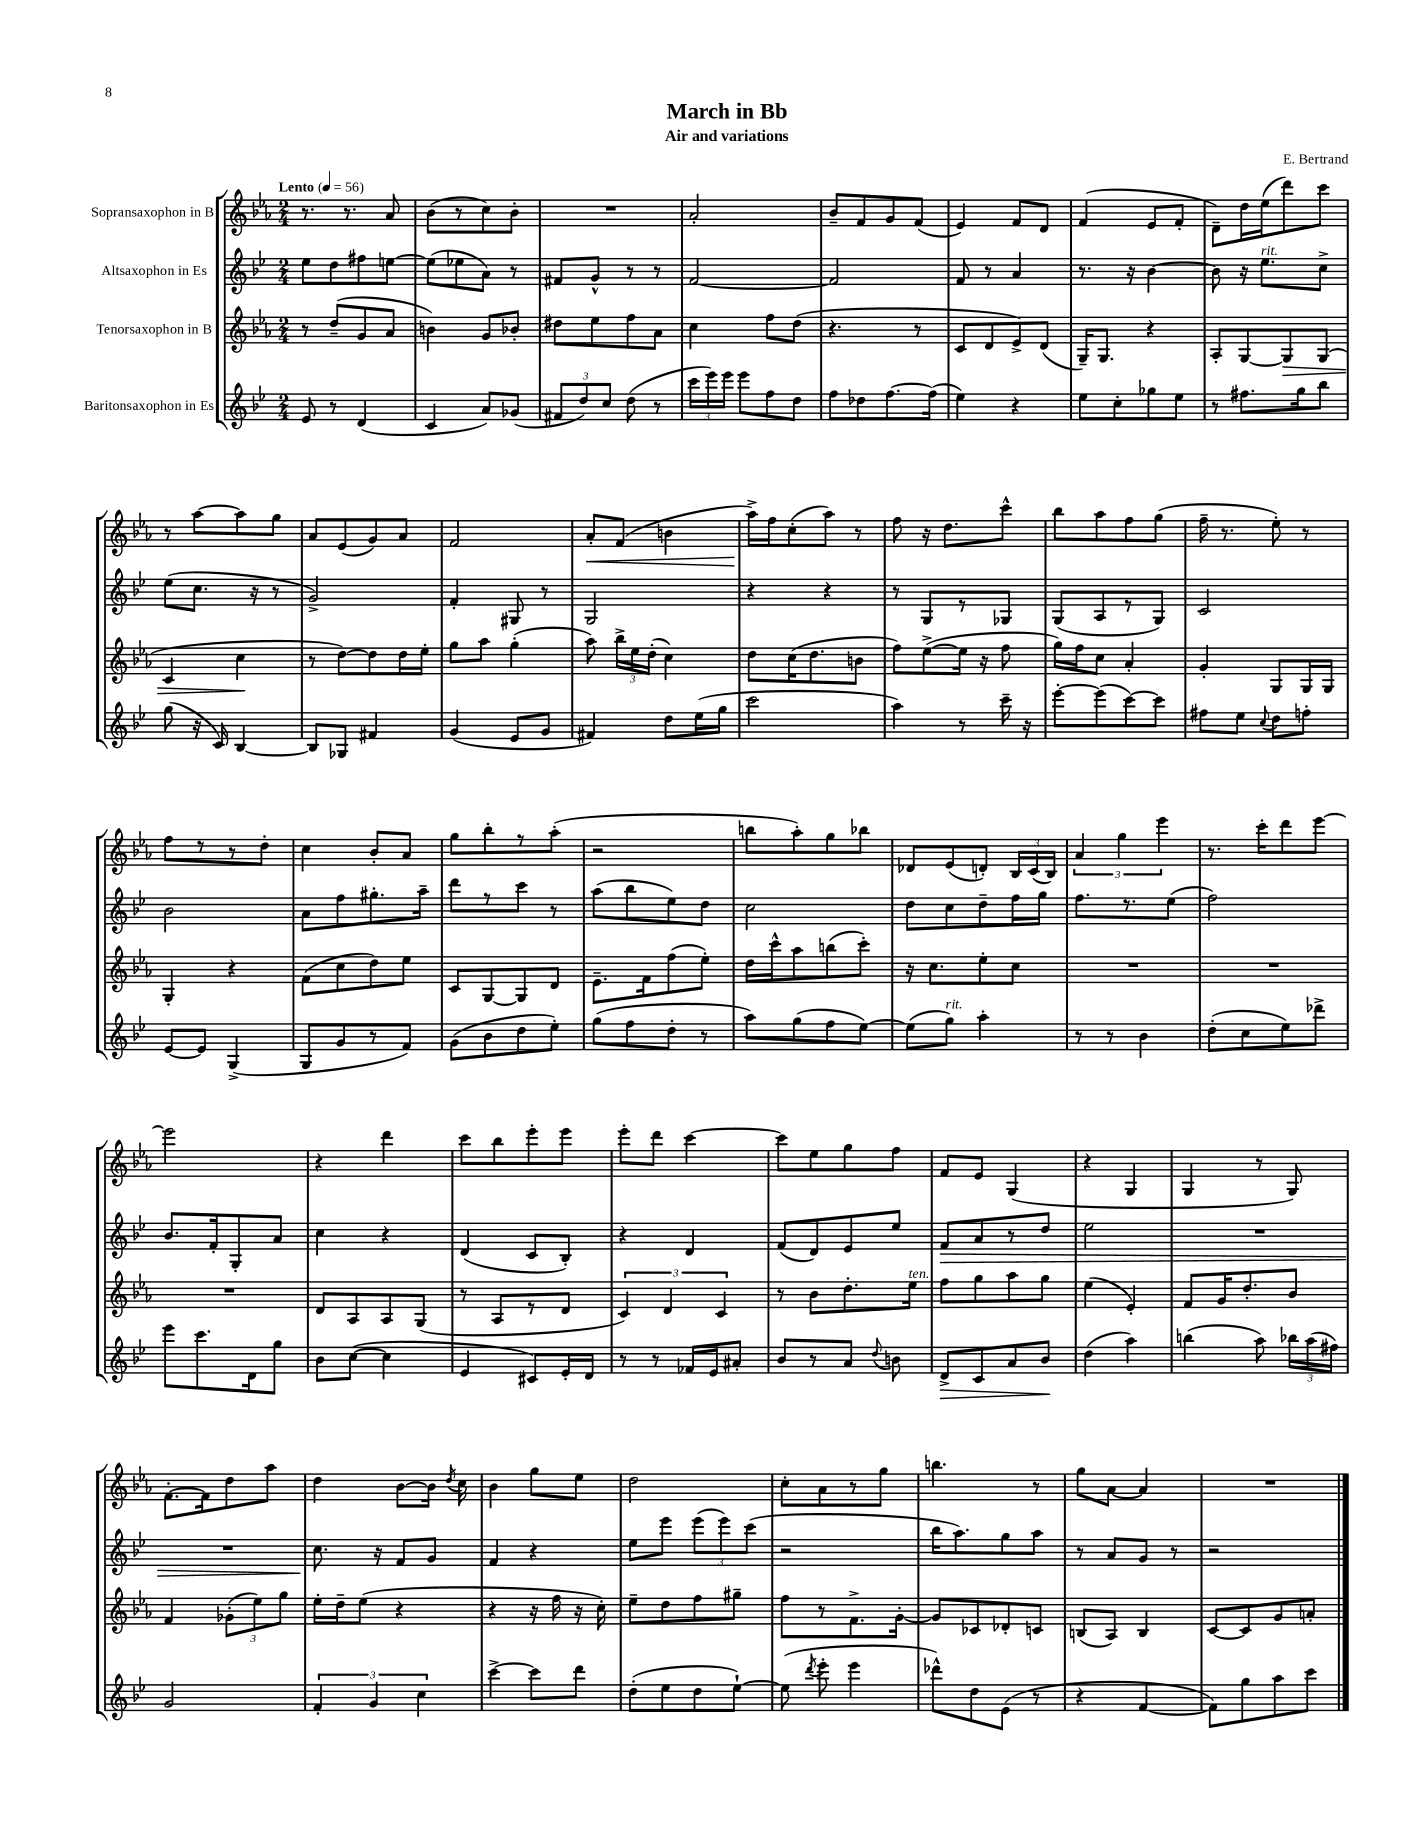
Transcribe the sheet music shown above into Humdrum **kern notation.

**kern	**kern	**kern	**kern
*staff4	*staff3	*staff2	*staff1
*clefG2	*clefG2	*clefG2	*clefG2
*k[b-e-]	*k[b-e-a-]	*k[b-e-]	*k[b-e-a-]
*M2/4	*M2/4	*M2/4	*M2/4
*MM56	*MM56	*MM56	*MM56
8e-/	8r	8ee-\L	8.r
8r	(8dd~/L	8dd\	.
.	.	.	8.r
(4d/	8g/	8ff#\	.
.	8a-/J	[8ee\J	8a-/
=	=	=	=
4c/	4b\)	(8ee\]L	(8b-\L
.	.	8ee-\	8r
8a/L)	8g/L	8a\J)	8cc\)
(8g-/J	8b-'/J	8r	8b-'\J
=	=	=	=
12f#/L	8dd#\L	8f#/L	2r
12dd/)	.	.	.
.	8ee-\	8g^^/J	.
12cc/J	.	.	.
(8dd\	8ff\	8r	.
8r	8a-\J	8r	.
=	=	=	=
24ccc\LL	4cc\	[2f/	2a-'/
24eee-\)	.	.	.
24eee-\JJ	.	.	.
8eee-\L	.	.	.
8ff\	8ff\L	.	.
8dd\J	(8dd\J	.	.
=	=	=	=
8ff\L	4.r	2f/]	8b-~/L
8dd-\	.	.	8f/
[8.ff\	.	.	8g/
.	8r	.	(8f/J
(16ff\]Jk	.	.	.
=	=	=	=
4ee-\)	8c/L	8f/	4e-/)
.	8d/	8r	.
4r	8e-^/)	4a/	8f/L
.	(8d/J	.	8d/J
=	=	=	=
8ee-\L	16G~/LK)	8.r	(4f/
.	8.G/J	.	.
8cc'\	.	.	.
.	.	16r	.
8gg-\	4r	[4b-\	8e-/L
8ee-\J	.	.	8f'/J
=	=	=	=
8r	8A-'/L	8b-\]	8d~\L)
8.ff#\L	[8G/	16r	16dd\L
.	.	8.ee-\L	(16ee-\J
.	8G/]	.	8ddd\)
16gg\k	.	.	.
8bb-\J	(8G/J	8cc^\J	8ccc\J
=	=	=	=
(8gg\	4c/	(8ee-\L	8r
16r	.	8.cc\J	[8aa-\L
16c/)	.	.	.
[4B-/	4cc\	.	8aa-\]
.	.	16r	.
.	.	8r	8gg\J
=	=	=	=
8B-/]L	8r	2g^/)	8a-/L
8G-/J	[8dd\L)	.	(8e-/
4f#/	8dd\]	.	8g/)
.	16dd\L	.	8a-/J
.	16ee-'\JJ	.	.
=	=	=	=
(4g/	8gg\L	4f'/	2f/
.	8aa-\J	.	.
8e-/L	(4gg'\	8G#/	.
8g/J	.	8r	.
=	=	=	=
4f#/)	8aa-\)	2G/	8a-'/L
.	24bb-^\LL	.	(8f/J
.	24ee-\	.	.
.	(24dd'\JJ	.	.
8dd\L	4cc\)	.	4b\
(16ee-\L	.	.	.
16gg\JJ	.	.	.
=	=	=	=
2ccc\	8dd\L	4r	16aa-^\LL)
.	.	.	16ff\J
.	(16cc\K	.	(8cc'\
.	8.dd\	.	.
.	.	4r	8aa-\J)
.	8b\J	.	8r
=	=	=	=
4aa\)	8ff\L)	8r	8ff\
.	([8ee-^\	8G/L	16r
.	.	.	8.dd\L
8r	16ee-\]Jk	8r	.
.	16r	.	.
16ccc~\	8ff\	8G-/J	8ccc^^\J
16r	.	.	.
=	=	=	=
[8eee-'\L	16gg\LL)	(8G/L	8bb-\L
.	16ff\J	.	.
(8eee-\]	8cc\J	8A/	8aa-\
[8ccc\)	4a-'/	8r	8ff\
8ccc\]J	.	8G/J)	(8gg\J
=	=	=	=
8ff#\L	4g'/	2c/	16ff~\
.	.	.	8.r
8ee-\J	.	.	.
8qqcc/	.	.	.
8dd\L	8G/L	.	8ee-'\)
8ff'\J	16G/L	.	8r
.	16G/JJ	.	.
=	=	=	=
[8e-/L	4G'/	2b-\	8ff\L
8e-/]J	.	.	8r
(4G^/	4r	.	8r
.	.	.	8dd'\J
=	=	=	=
8G/L	(8f\L	8a\L	4cc\
8g/	8cc\	8ff\	.
8r	8dd\)	8.gg#'\	8b-'/L
8f/J)	8ee-\J	.	8a-/J
.	.	16aa~\Jk	.
=	=	=	=
(8g\L	8c/L	8ddd\L	8gg\L
8b-\	[8G/	8r	8bb-'\
8dd\	8G/]	8ccc\J	8r
8ee-'\J)	8d/J	8r	(8aa-'\J
=	=	=	=
(8gg\L	8.e-~\L	(8aa\L	2r
8ff\	.	8bb-\	.
.	16f\k	.	.
8dd'\J	(8ff\	8ee-\)	.
8r	8ee-'\J)	8dd\J	.
=	=	=	=
8aa\L)	16dd\LL	2cc\	8bb\L
.	16ccc^^\J	.	.
(8gg\	8aa-\	.	8aa-'\)
8ff\	(8bb\	.	8gg\
[8ee-\J)	8ccc'\J)	.	8bb-\J
=	=	=	=
(8ee-\]L	16r	8dd\L	8d-/L
.	8.cc\L	.	.
8gg\J)	.	8cc\	(8e-/
4aa'\	8ee-'\	8dd~\	8d'/J)
.	8cc\J	16ff\L	24B-/LL
.	.	.	(24c/
.	.	16gg\JJ	.
.	.	.	24B-/JJ)
=	=	=	=
8r	2r	8.ff\L	6a-/
8r	.	.	.
.	.	.	6gg\
.	.	8.r	.
4b-\	.	.	.
.	.	.	6eee-\
.	.	(8ee-\J	.
=	=	=	=
(8dd'\L	2r	2ff\)	8.r
8cc\	.	.	.
.	.	.	16ccc'\LK
8ee-\)	.	.	8ddd\
8ddd-^\J	.	.	[8eee-\J
=	=	=	=
8eee-\L	2r	8.b-/L	2eee-\]
8.ccc\	.	.	.
.	.	16f'/k	.
.	.	8G'/	.
16d\k	.	.	.
8gg\J	.	8a/J	.
=	=	=	=
8b-\L	8d/L	4cc\	4r
([8cc\J	8A-/	.	.
4cc\]	8A-/	4r	4ddd\
.	(8G/J	.	.
=	=	=	=
4e-/	8r	(4d/	8ccc\L
.	8A-/L	.	8bb-\
8c#/L)	8r	8c/L	8eee-'\
16e-'/L	8d/J	8B-'/J)	8eee-\J
16d/JJ	.	.	.
=	=	=	=
8r	6c/)	4r	8eee-'\L
8r	.	.	8ddd\J
.	6d/	.	.
16f-/LL	.	4d/	[4ccc\
16e-/J	.	.	.
.	6c/	.	.
8a#'/J	.	.	.
=	=	=	=
8b-/L	8r	(8f/L	8ccc\]L
8r	8b-\L	8d/)	8ee-\
8a/J	8.dd'\	8e-/	8gg\
8qqdd/	.	.	.
8b\	.	8ee-/J	8ff\J
.	16ee-\Jk	.	.
=	=	=	=
8d^/L	8ff\L	8f/L	8f/L
8c/	8gg\	8a/	8e-/J
8a/	8aa-\	8r	(4G/
8b-/J	8gg\J	8dd/J	.
=	=	=	=
(4dd\	(4ee-\	2ee-\	4r
4aa\)	4e-'/)	.	4G/
=	=	=	=
(4bb\	8f/L	2r	4G/
.	16g/K	.	.
.	8.dd'/	.	.
8aa\)	.	.	8r
24bb-\LL	8b-/J	.	8G/)
(24aa\	.	.	.
24ff#\JJ)	.	.	.
=	=	=	=
2g/	4f/	2r	[8.f'\L
.	.	.	16f\]k
.	(12g-'\L	.	8dd\
.	12ee-\)	.	.
.	.	.	8aa-\J
.	12gg\J	.	.
=	=	=	=
6f'/	16ee-'\LL	8.cc\	4dd\
.	16dd~\J	.	.
.	(8ee-\J	.	.
6g/	.	.	.
.	.	16r	.
.	4r	8f/L	[8b-\L
6cc\	.	.	.
.	.	8g/J	16b-\]Jk
.	.	.	8qdd/
.	.	.	16cc\
=	=	=	=
[4ccc^\	4r	4f/	4b-\
8ccc\]L	16r	4r	8gg\L
.	16ff\	.	.
8ddd\J	16r	.	8ee-\J
.	16cc'\)	.	.
=	=	=	=
(8dd'\L	8ee-~\L	8ee-\L	2dd\
8ee-\	8dd\	8eee-\J	.
8dd\	8ff\	(12eee-\L	.
.	.	12eee-\)	.
[8ee-`\J)	8gg#~\J	.	.
.	.	(12ccc\J	.
=	=	=	=
(8ee-\]	8ff\L	2r	8cc'\L
8qddd/	.	.	.
8eee-'\	8r	.	8a-\
4eee-\	8.f^\	.	8r
.	.	.	8gg\J
.	[16g'\Jk	.	.
=	=	=	=
8ddd-^^\L)	8g/]L	16bb-\LK	4.bb\
.	.	8.aa\)	.
8dd\	8c-/	.	.
(8e-\J	8d-'/	8gg\	.
8r	8c/J	8aa\J	8r
=	=	=	=
4r	(8B/L	8r	8gg\L
.	8A-/J)	8a/L	[8a-\J
[4f/	4B/	8g/J	4a-/]
.	.	8r	.
=	=	=	=
8f\]L)	[8c/L	2r	2r
8gg\	8c/]	.	.
8aa\	8g/	.	.
8ccc\J	8a'/J	.	.
==	==	==	==
*-	*-	*-	*-
